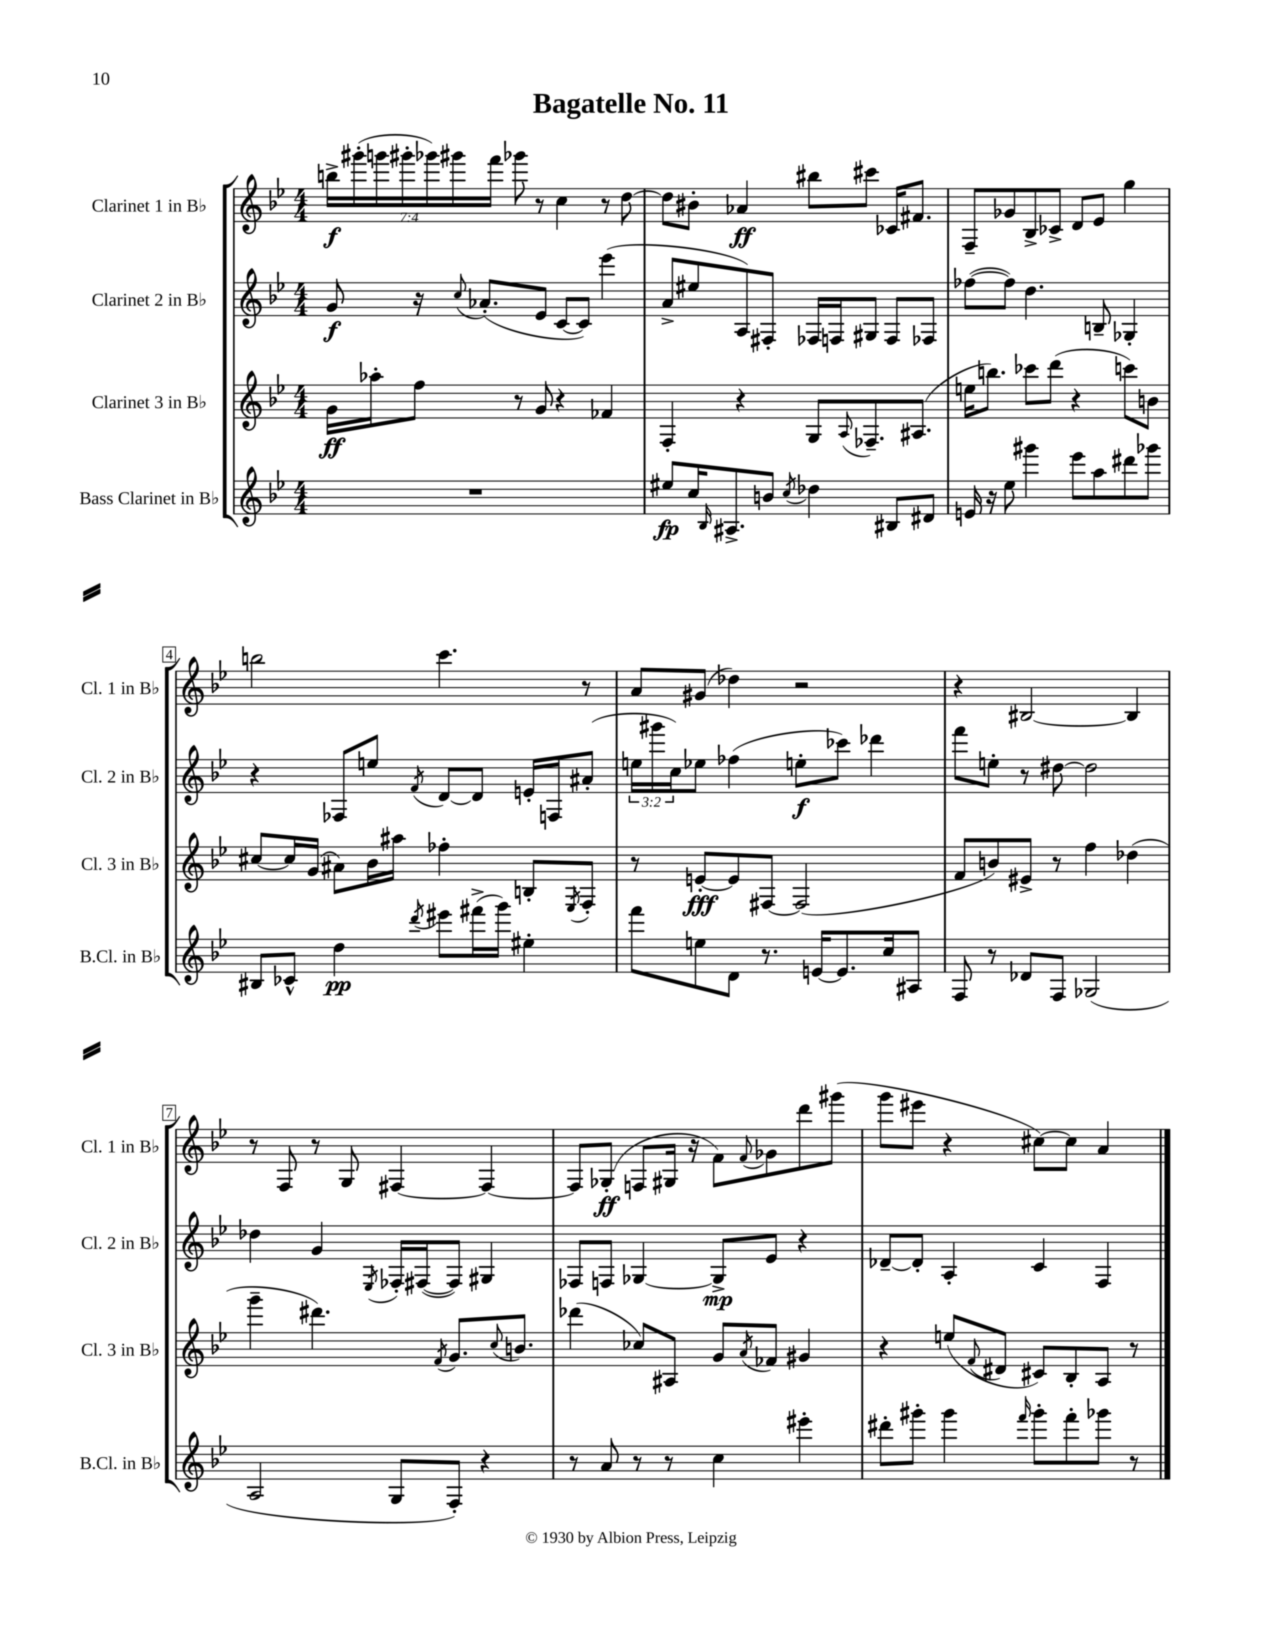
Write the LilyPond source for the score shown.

\header { title = "Bagatelle No. 11" }
<<
\new StaffGroup <<
\new Staff = "s0" \with { instrumentName = "Clarinet 1 in Bb" shortInstrumentName = "Cl. 1 in Bb" } {
    \clef treble \key bes \major \numericTimeSignature \time 4/4 \override Staff.TupletNumber.text = #tuplet-number::calc-fraction-text
    \tuplet 7/4 { b''16->\f gis'''16-.( g'''16 gis'''16-. ges'''16) gis'''16 f'''16 } ges'''8 r8 c''4 r8 d''8~ |
    d''8 bis'8-. aes'4\ff bis''8 cis'''8 ces'16 fis'8. |
    f8-- ges'8 bes8-> ces'8-> d'8 ees'8 g''4 |
    b''2 c'''4. r8 |
    a'8 gis'8( des''4) r2 |
    r4 bis2~ bis4 |
    r8 f8 r8 g8 fis4~ fis4~ |
    fis8 ges8-.\ff( f8 gis16 r16 f'8) \appoggiatura { f'8 } ges'8 d'''8 gis'''8( |
    g'''8 eis'''8 r4 cis''8~) cis''8 a'4 \bar "|." |
}
\new Staff = "s1" \with { instrumentName = "Clarinet 2 in Bb" shortInstrumentName = "Cl. 2 in Bb" } {
    \clef treble \key bes \major \numericTimeSignature \time 4/4 \override Staff.TupletNumber.text = #tuplet-number::calc-fraction-text
    g'8\f r16 \appoggiatura { c''8 } aes'8.-.( ees'8 c'8~ c'8) ees'''4( |
    a'8-> eis''8 a8) fis8-. fes16 f16 gis8 f8 fes8 |
    fes''8~( fes''8) d''4. b8-- ges4-. |
    r4 fes8 e''8 \acciaccatura { f'8 } d'8~ d'8 e'16-. f16 ais'8-.( |
    \tuplet 3/2 { e''16 gis'''16 c''16) } ees''8 fes''4( e''8-.\f ces'''8) des'''4 |
    f'''8 e''8-. r8 dis''8~ dis''2 |
    des''4 g'4 \acciaccatura { ees8 } fes16-. fis16~( fis8) gis4 |
    fes8 f8 ges4~ ges8->\mp ees'8 r4 |
    des'8~-- des'8-. a4-. c'4 f4 \bar "|." |
}
\new Staff = "s2" \with { instrumentName = "Clarinet 3 in Bb" shortInstrumentName = "Cl. 3 in Bb" } {
    \clef treble \key bes \major \numericTimeSignature \time 4/4
    g'16\ff aes''16-. f''8 r8 g'8 r4 fes'4 |
    f4-. r4 g8 \appoggiatura { a8 } fes8.-- ais8.( |
    e''16 b''8.) ces'''8 d'''8( r4 c'''8) b'8 |
    cis''8~ cis''16 g'16( ais'8) bes'16 ais''16 fes''4-. b8-. \acciaccatura { ees8 } f8-. |
    r8 e'8~-.\fff e'8 fis8~ fis2( |
    f'8 b'8) eis'8-> r8 f''4 des''4( |
    g'''4-- dis'''4.) \acciaccatura { f'8 } g'8. \appoggiatura { c''8 } b'8. |
    des'''4( ces''8) ais8 g'8 \acciaccatura { a'8 } fes'8 gis'4 |
    r4 e''8( \appoggiatura { f'8 } dis'8 cis'8) bes8-. a8 r8 \bar "|." |
}
\new Staff = "s3" \with { instrumentName = "Bass Clarinet in Bb" shortInstrumentName = "B.Cl. in Bb" } {
    \clef treble \key bes \major \numericTimeSignature \time 4/4
    R1 |
    eis''8\fp c''16 \grace { bes16 } ais8.-> b'8 \acciaccatura { c''8 } des''4 bis8 dis'8 |
    e'16 r16 ees''8 gis'''4 ees'''8 a''8 dis'''8 ges'''8 |
    bis8 ces'8-^ d''4\pp \acciaccatura { d'''8 } eis'''8 fis'''16->( g'''16) eis''4-. |
    f'''8 e''8 d'8 r8. e'16~ e'8. c''16 ais8 |
    f8 r8 des'8 f8 ges2( |
    a2 g8 f8-.) r4 |
    r8 a'8 r8 r8 c''4 eis'''4-. |
    dis'''8-. gis'''8-. gis'''4 \grace { f'''16 } gis'''8-. f'''8-. ges'''8 r8 \bar "|." |
}
>>
>>
\layout { \context { \Score \override BarNumber.stencil = #(make-stencil-boxer 0.1 0.3 ly:text-interface::print) } }
